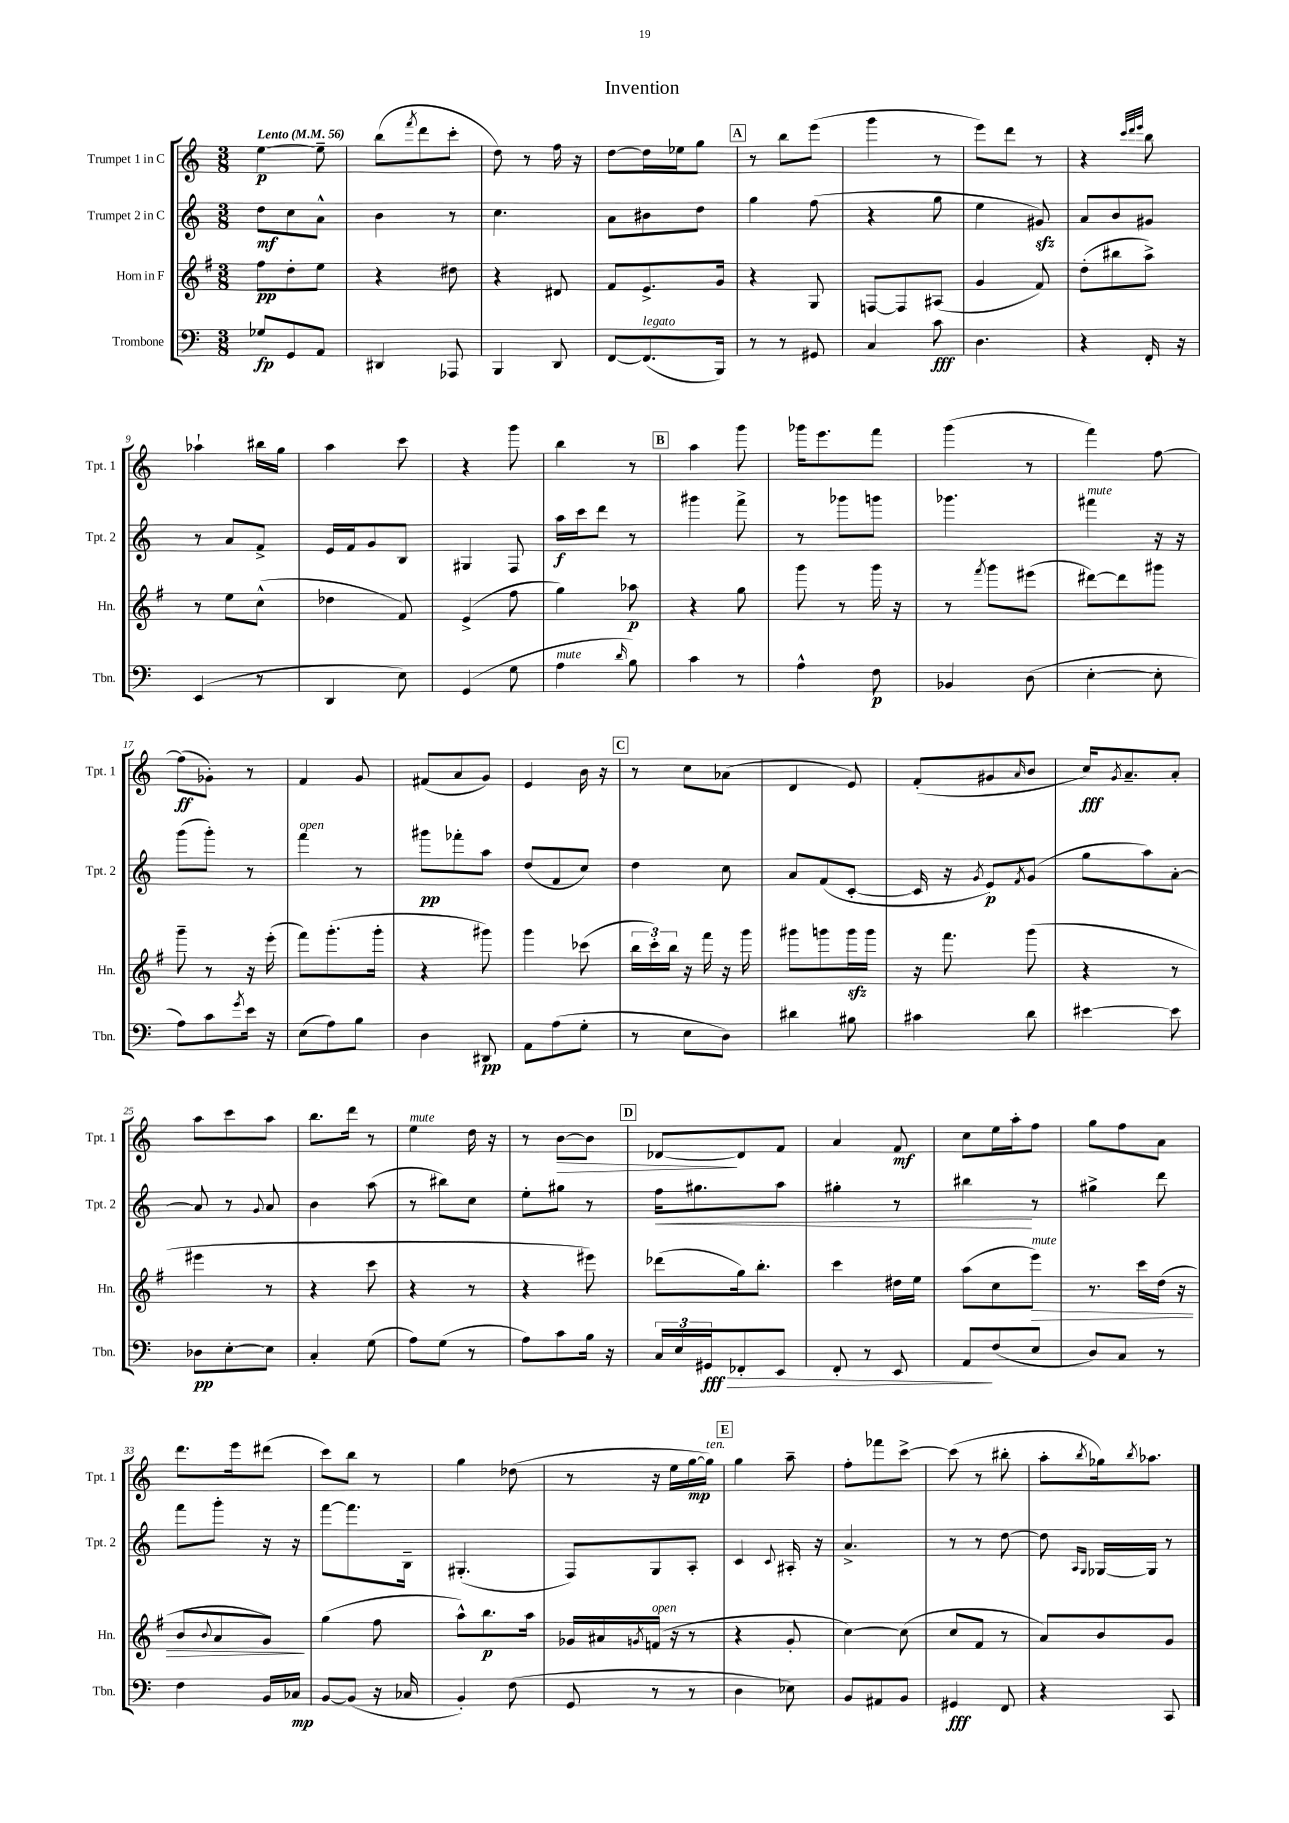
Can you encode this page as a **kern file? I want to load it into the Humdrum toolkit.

**kern	**kern	**kern	**kern
*staff4	*staff3	*staff2	*staff1
*clefF4	*clefG2	*clefG2	*clefG2
*k[]	*k[f#]	*k[]	*k[]
*M3/8	*M3/8	*M3/8	*M3/8
*MM56	*MM56	*MM56	*MM56
8G-/L	8ff#\L	8dd\L	[4ee\
8GG/	8dd'\	8cc\	.
8AA/J	8ee\J	8a^^\J	8ee~\]
=	=	=	=
4DD#/	4r	4b\	(8bb\L
.	.	.	8qfff/
.	.	.	8ddd\
8AAA-/	8dd#\	8r	8ccc'\J
=	=	=	=
4BBB/	4r	4.cc\	8dd\)
.	.	.	8r
8DD/	8d#/	.	16ff\
.	.	.	16r
=	=	=	=
[8FF/L	8f#/L	8a\L	[8dd\L
(8.FF/]	8.e^/	8b#\	16dd\]L
.	.	.	16ee-\J
.	.	8dd\J	8gg\J
16BBB/Jk)	16g/Jk	.	.
=	=	=	=
8r	4r	4gg\	8r
8r	.	.	8bb\L
8GG#/	8G/	(8ff\	(8eee\J
=	=	=	=
4C/	[8F/L	4r	4ggg\
.	8F/]	.	.
8c\	(8A#/J	8gg\	8r
=	=	=	=
4.D\	4g/	4ee\	8eee\L)
.	.	.	8ddd\J
.	8f#/)	8g#/)	8r
=	=	=	=
4r	(8dd'\L	8a/L	4r
.	8bb#\	8b/	.
.	.	.	32qqccc/LLL
.	.	.	32qqddd/
.	.	.	32qqeee/JJJ
16FF'/	8aa^\J)	8g#/J	8bb\
16r	.	.	.
=	=	=	=
(4EE/	8r	8r	4aa-`\
.	8ee\L	8a/L	.
8r	(8cc^^\J	8f^/J	16bb#\LL
.	.	.	16gg\JJ
=	=	=	=
4DD/	4dd-\	16e/LL	4aa\
.	.	16f/J	.
.	.	8g/	.
8E\)	8f#/)	8B/J	8ccc\
=	=	=	=
(4GG/	(4e^/	4G#/	4r
8G\	8ff#\	8F/	8ggg\
=	=	=	=
4A\	4gg\)	16aa\LL	4bb\
.	.	16ccc\J	.
.	.	8ddd\J	.
16qqd/	.	.	.
8B\)	8aa-\	8r	8r
=	=	=	=
4c\	4r	4ggg#\	4aa\
8r	8gg\	8fff^\	8ggg\
=	=	=	=
4A^^\	8ggg\	8r	16ggg-\LK
.	.	.	8.eee\
.	8r	8ggg-\L	.
8F\	16ggg\	8ggg\J	8fff\J
.	16r	.	.
=	=	=	=
4BB-/	8r	4.ggg-\	(4ggg\
.	8qfff#/	.	.
.	8ggg\L	.	.
(8D\	(8eee#\J	.	8r
=	=	=	=
[4E'\	[8ddd#\L)	4fff#\	4fff\)
.	8ddd#\]	.	.
8E'\]	8ggg#\J	16r	[8ff\
.	.	16r	.
=	=	=	=
8A\L)	8ggg~\	(8ggg\L	(8ff\]L
8c\	8r	8ggg'\J)	8g-'\J)
8qg/	.	.	.
16e\Jk	16r	8r	8r
16r	(16eee'\	.	.
=	=	=	=
(8E\L	8fff#\L)	4fff\	4f/
8A\)	(8.ggg'\	.	.
8B\J	.	8r	8g/
.	16ggg'\Jk	.	.
=	=	=	=
4D\	4r	8ggg#\L	(8f#/L
.	.	8fff-'\	8a/
8DD#/	8ggg#\)	8aa\J	8g/J)
=	=	=	=
8AA\L	4ggg\	(8dd/L	4e/
(8A\	.	8f/	.
8G'\J	(8ccc-\	8cc/J)	16b\
.	.	.	16r
=	=	=	=
8r	24bb\LL	4dd\	8r
.	24ccc'\)	.	.
.	24bb\JJ	.	.
8E\L	16r	.	8cc\L
.	16fff#\	.	.
8D\J)	16r	8cc\	(8a-\J
.	16ggg\	.	.
=	=	=	=
4d#\	8ggg#\L	8a/L	4d/
.	8ggg\	(8f/	.
8B#\	16ggg\L	[8c'/J	8e/)
.	16ggg\JJ	.	.
=	=	=	=
4c#\	16r	16c/]	(8f'/L
.	8.fff#\	16r	.
.	.	8qg/	.
.	.	8e/L)	8g#/
.	.	8qf/	16qqa/
8d\	(8ggg\	(8g/J	8b/J
=	=	=	=
[4e#\	4r	8gg\L	16cc/LK)
.	.	.	8qg/
.	.	.	8.a~/
.	.	8aa\)	.
8e#\]	8r	[8a'\J	8a'/J
=	=	=	=
8D-\L	4eee#\	8a/]	8aa\L
[8E'\	.	8r	8ccc\
.	.	8qqg/	.
8E\]J	8r	8a/	8aa\J
=	=	=	=
4C'/	4r	4b\	8.bb\L
.	.	.	16ddd\Jk
(8G\	8ccc\	(8aa\	8r
=	=	=	=
8A\L)	4r	8r	4ee\
(8G\J	.	8bb#\L)	.
8r	8r	8cc\J	16dd\
.	.	.	16r
=	=	=	=
8A\L)	4r	8ee'\L	8r
8c\	.	8gg#\J	[8b\L
16B\Jk	8eee#\)	8r	8b\]J
16r	.	.	.
=	=	=	=
24C/LL	(8ddd-\L	16ff\LK	[8d-/L
24E/	.	.	.
.	.	8.gg#\	.
24GG#/J	.	.	.
8FF-'/	16gg\k)	.	8d-/]
.	8.bb'\J	.	.
8EE/J	.	8aa\J	8f/J
=	=	=	=
8FF'/	4ccc\	4gg#'\	4a/
8r	.	.	.
8EE/	16dd#\LL	8r	8f/
.	16ee\JJ	.	.
=	=	=	=
8AA/L	(8aa\L	4bb#\	8cc\L
(8F/	8cc\	.	16ee\L
.	.	.	16aa'\J
8E/J	8eee\J)	8r	8ff\J
=	=	=	=
8D/L)	8.r	4gg#^\	8gg\L
8C/J	.	.	8ff\
.	16ccc\LL	.	.
8r	(16dd\JJ	8ddd\	8a\J
.	16r	.	.
=	=	=	=
4F\	8b/L	8fff\L	8.ddd\L
.	8qqb/	.	.
.	8a/	8ggg'\J	.
.	.	.	16eee\k
16BB/LL	8g/J)	16r	(8ddd#\J
16C-/JJ	.	16r	.
=	=	=	=
[8BB/L	(4gg\	[8fff\L	8ccc\L)
(8BB/]J	.	8.fff\]	8bb\J
16r	8ff#\	.	8r
16C-/	.	16B~\Jk	.
=	=	=	=
4BB'/)	8aa^^\L)	(4.G#'/	4gg\
.	8.bb\	.	.
(8F\	.	.	(8dd-\
.	16aa\Jk	.	.
=	=	=	=
8GG/	16g-/LL	8F/L)	8r
.	16a#/	.	.
.	8qg/	.	.
8r	(16f/JJ	8G/	16r
.	16r	.	16ee\LL
8r	8r	8A'/J	[16gg\
.	.	.	16gg\]JJ)
=	=	=	=
4D\	4r	4c/	4gg\
.	.	8qqc/	.
8E-\)	8g'/	16A#'/	8aa~\
.	.	16r	.
=	=	=	=
8BB/L	[4cc\)	4.a^/	8ff'\L
8AA#/	.	.	8fff-\
8BB/J	(8cc\]	.	[8ccc^\J
=	=	=	=
4GG#/	8cc/L	8r	(8ccc\]
.	8f#/J	8r	8r
8FF/	8r	[8dd\	8bb#'\
=	=	=	=
4r	8a/L)	8dd\]	8aa'\L
.	.	16qqA/LL	.
.	.	16qqG/JJ	8qbb/
.	8b/	[16G-/LL	16gg-\k)
.	.	.	8qbb/
.	.	16G-/]JJ	8.aa-\J
8CC/	8g/J	8r	.
==	==	==	==
*-	*-	*-	*-
